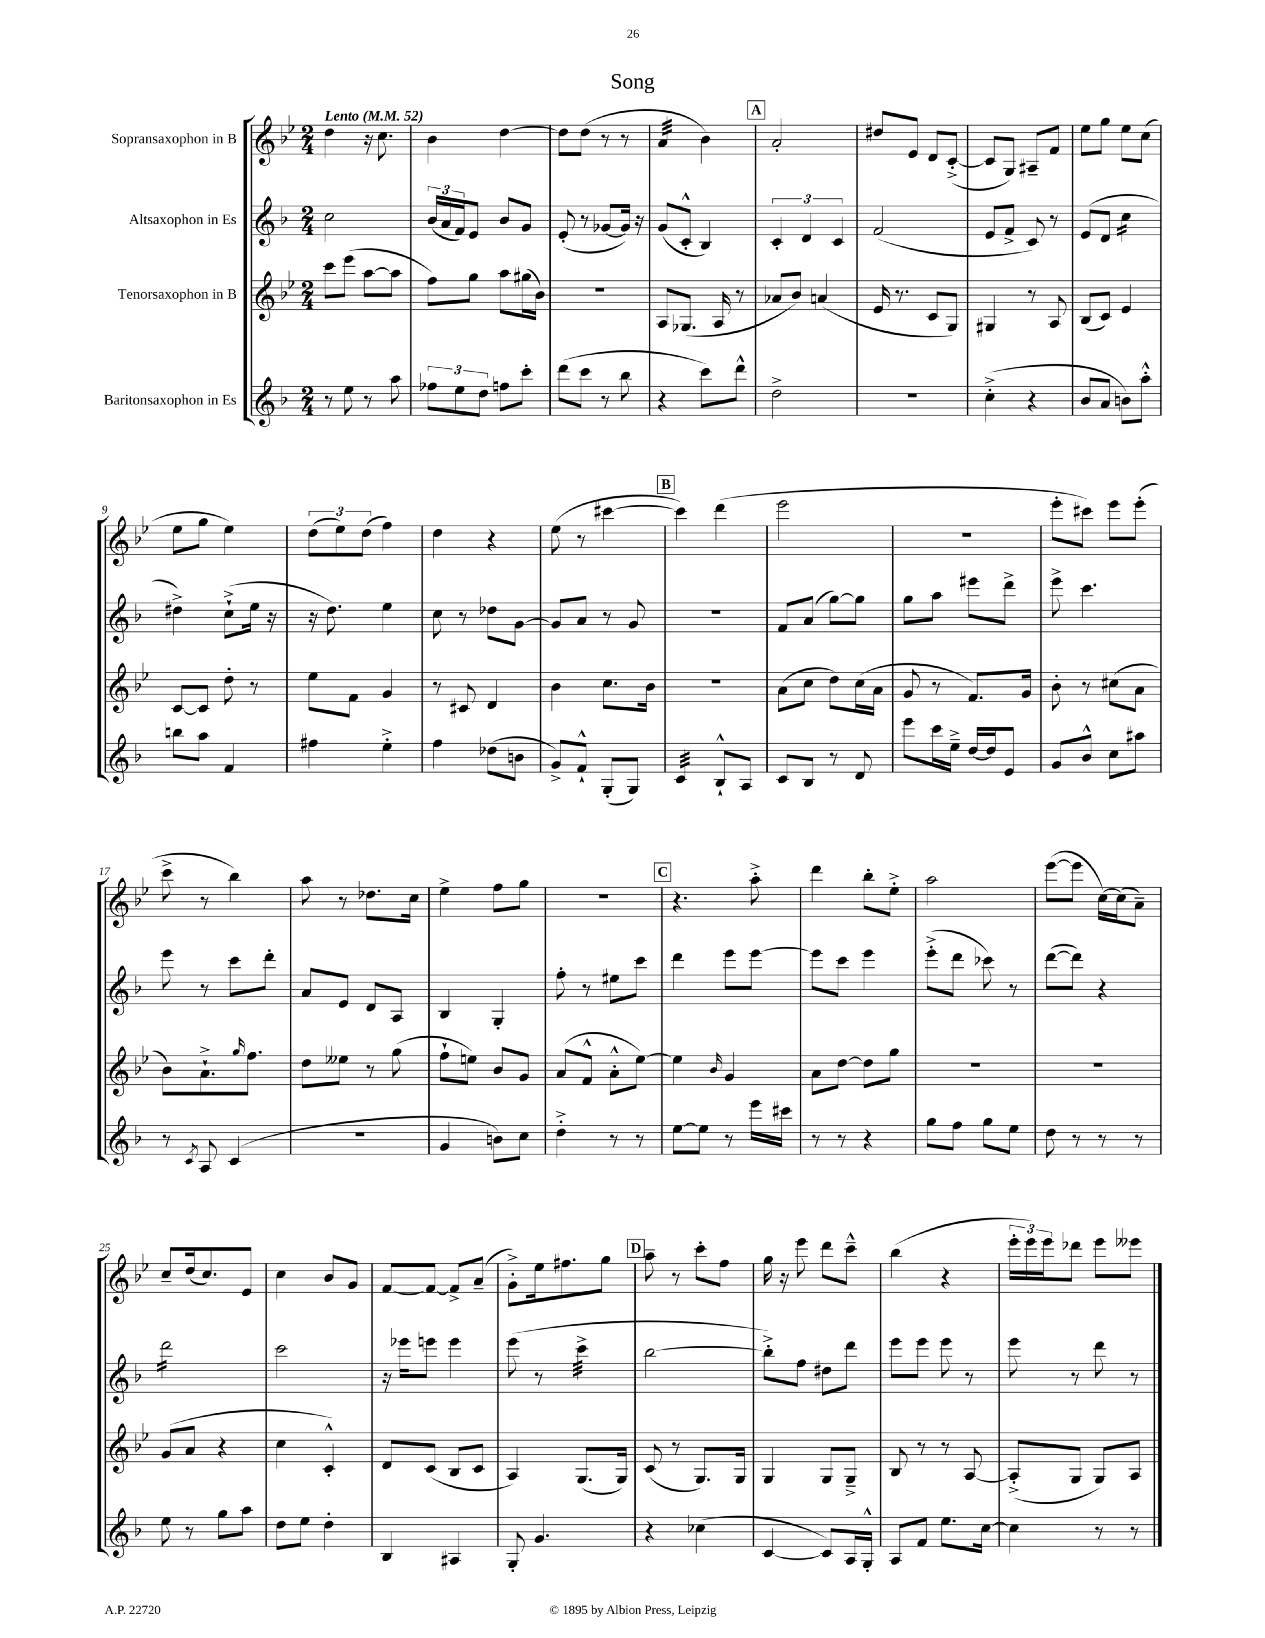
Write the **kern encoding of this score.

**kern	**kern	**kern	**kern
*staff4	*staff3	*staff2	*staff1
*clefG2	*clefG2	*clefG2	*clefG2
*k[b-]	*k[b-e-]	*k[b-]	*k[b-e-]
*M2/4	*M2/4	*M2/4	*M2/4
*MM52	*MM52	*MM52	*MM52
8r	8ccc	2cc	4dd
8ee	(8eee-	.	.
8r	[8aa	.	16r
.	.	.	8.cc
8aa	8aa]	.	.
=	=	=	=
12ff-	8ff)	(24b-	4b-
.	.	24a	.
12ee	.	24f)	.
.	8gg	8e	.
12dd	.	.	.
8ff	8aa	8b-	[4dd
8ccc'	(16gg#	8g	.
.	16b-)	.	.
=	=	=	=
(8ddd	2r	(8e'	8dd]
8ccc	.	8r	(8dd
8r	.	[8g-	8r
8bb-	.	16g-])	8r
.	.	16r	.
=	=	=	=
4r	8A	(8g	4a
.	(8.G-	8c'^^	.
8ccc)	.	4B-)	4b-)
.	16A	.	.
8ddd^^	8r	.	.
=	=	=	=
2dd^	8a-	6c'	2a'
.	8b-)	.	.
.	.	6d	.
.	(4a	.	.
.	.	6c	.
=	=	=	=
2r	16e-	(2f	8dd#
.	8.r	.	.
.	.	.	8e-
.	8c	.	8d
.	8G)	.	([8c'^
=	=	=	=
(4cc'^	4G#	8e	8c]
.	.	8f^	8G)
4r	8r	8c)	8A#~
.	8A	8r	8f
=	=	=	=
8b-	(8B-	(8e	8ee-
8a	8c)	8d	8gg
8b)	4e-	4cc	8ee-
8aa'^^	.	.	(8cc
=	=	=	=
8bb	[8c	4dd#^)	8ee-
8aa	8c]	.	8gg
4f	8dd'	(8cc`^	4ee-)
.	8r	16ee	.
.	.	16r	.
=	=	=	=
4ff#	8ee-	16r	(12dd
.	.	8.dd)	.
.	.	.	12ee-)
.	8f	.	.
.	.	.	(12dd
4ee'^	4g	4ee	4ff)
=	=	=	=
4ff	8r	8cc	4dd
.	8c#	8r	.
(8dd-	4d	8dd-	4r
8b	.	[8g	.
=	=	=	=
8g^)	4b-	8g]	(8ee-
8f`^^	.	8a	8r
(8G'	8.cc	8r	[4ccc#
8G)	.	8g	.
.	16b-	.	.
=	=	=	=
4c	2r	2r	4ccc#])
8B-`^^	.	.	(4ddd
8A	.	.	.
=	=	=	=
8c	(8a	8f	2eee-
8B-	8cc	(8a	.
8r	8dd)	[8gg)	.
8d	(16cc	8gg]	.
.	16a	.	.
=	=	=	=
8eee	8g	8gg	2r
16ccc	8r	8aa	.
16ee~^	.	.	.
[16dd	8.f)	8eee#	.
16dd]	.	.	.
8e	.	8ddd^	.
.	16g	.	.
=	=	=	=
8g	8b-'	8eee^	8eee-'
8b-^^	8r	4.ccc	8ccc#)
8cc	(8cc#	.	8eee-
8aa#	8a	.	(8eee-'
=	=	=	=
8r	8b-)	8eee	8ccc^
8qc	.	.	.
8A	8.a`^	8r	8r
(4c	.	8ccc	4bb-)
.	16qqgg	.	.
.	8.ff	.	.
.	.	8ddd'	.
=	=	=	=
2r	8dd	8a	8aa
.	8ee--	8e	8r
.	8r	8d	8.dd-
.	(8gg	8A	.
.	.	.	16cc
=	=	=	=
4g	8ff`	4B-	4ee-^
.	8ee)	.	.
8b)	8b-	4G'	8ff
8cc	8g	.	8gg
=	=	=	=
4dd'^	(8a	8ff'	2r
.	8f^^	8r	.
8r	8a'^^	8ee#	.
8r	[8ee-)	8ccc	.
=	=	=	=
[8ee	4ee-]	4ddd	4.r
8ee]	.	.	.
.	16qqb-	.	.
8r	4g	8eee	.
16eee	.	[8eee	8aa'^
16ccc#	.	.	.
=	=	=	=
8r	8a	8eee]	4ddd
8r	[8dd	8ccc	.
4r	8dd]	4eee	8bb-'
.	8gg	.	8ee-'^
=	=	=	=
8gg	2r	(8eee'^	2aa
8ff	.	8ddd	.
8gg	.	8ccc-)	.
8ee	.	8r	.
=	=	=	=
8dd	2r	([8ddd	([8eee-
8r	.	8ddd])	8eee-]
8r	.	4r	[16cc)
.	.	.	(16cc]
8r	.	.	8a~)
=	=	=	=
8ee	(8g	2ddd	8cc~
8r	8a	.	(16dd
.	.	.	8.cc)
8gg	4r	.	.
8aa	.	.	8e-
=	=	=	=
8dd	4cc	2ccc	4cc
8ee	.	.	.
4dd'	4c'^^)	.	8b-
.	.	.	8g
=	=	=	=
4B-	8d	16r	[8f
.	.	16eee-	.
.	(8c	8eee	8f_
4A#	8B-	4eee	8f^]
.	8c	.	(8a~
=	=	=	=
8G'	4A)	(8eee	8g'^)
4.g	.	8r	16ee-
.	.	.	8.ff#
.	(8.G	4ccc^	.
.	.	.	8gg
.	16G)	.	.
=	=	=	=
4r	(8c	[2bb-	8aa~
.	8r	.	8r
(4cc-	8.G)	.	8ccc'
.	.	.	8ff
.	16G	.	.
=	=	=	=
[4c	4G	8bb-'^])	16gg
.	.	.	16r
.	.	8ff	8eee-
8c])	8G	8dd#	8ddd
16A	8G~^	8ddd	8ccc~^^
16G'^^	.	.	.
=	=	=	=
8A	8B-	8eee	(4bb-
8f	8r	8eee	.
8.ee	8r	8eee	4r
.	[8A	8r	.
[16cc	.	.	.
=	=	=	=
4cc]	(8A'^]	8eee	24eee-'
.	.	.	24eee-)
.	.	.	24eee-
.	8G	8r	8ddd-
8r	8G)	8ddd	8eee-
8r	8A	8r	8eee--
==	==	==	==
*-	*-	*-	*-
